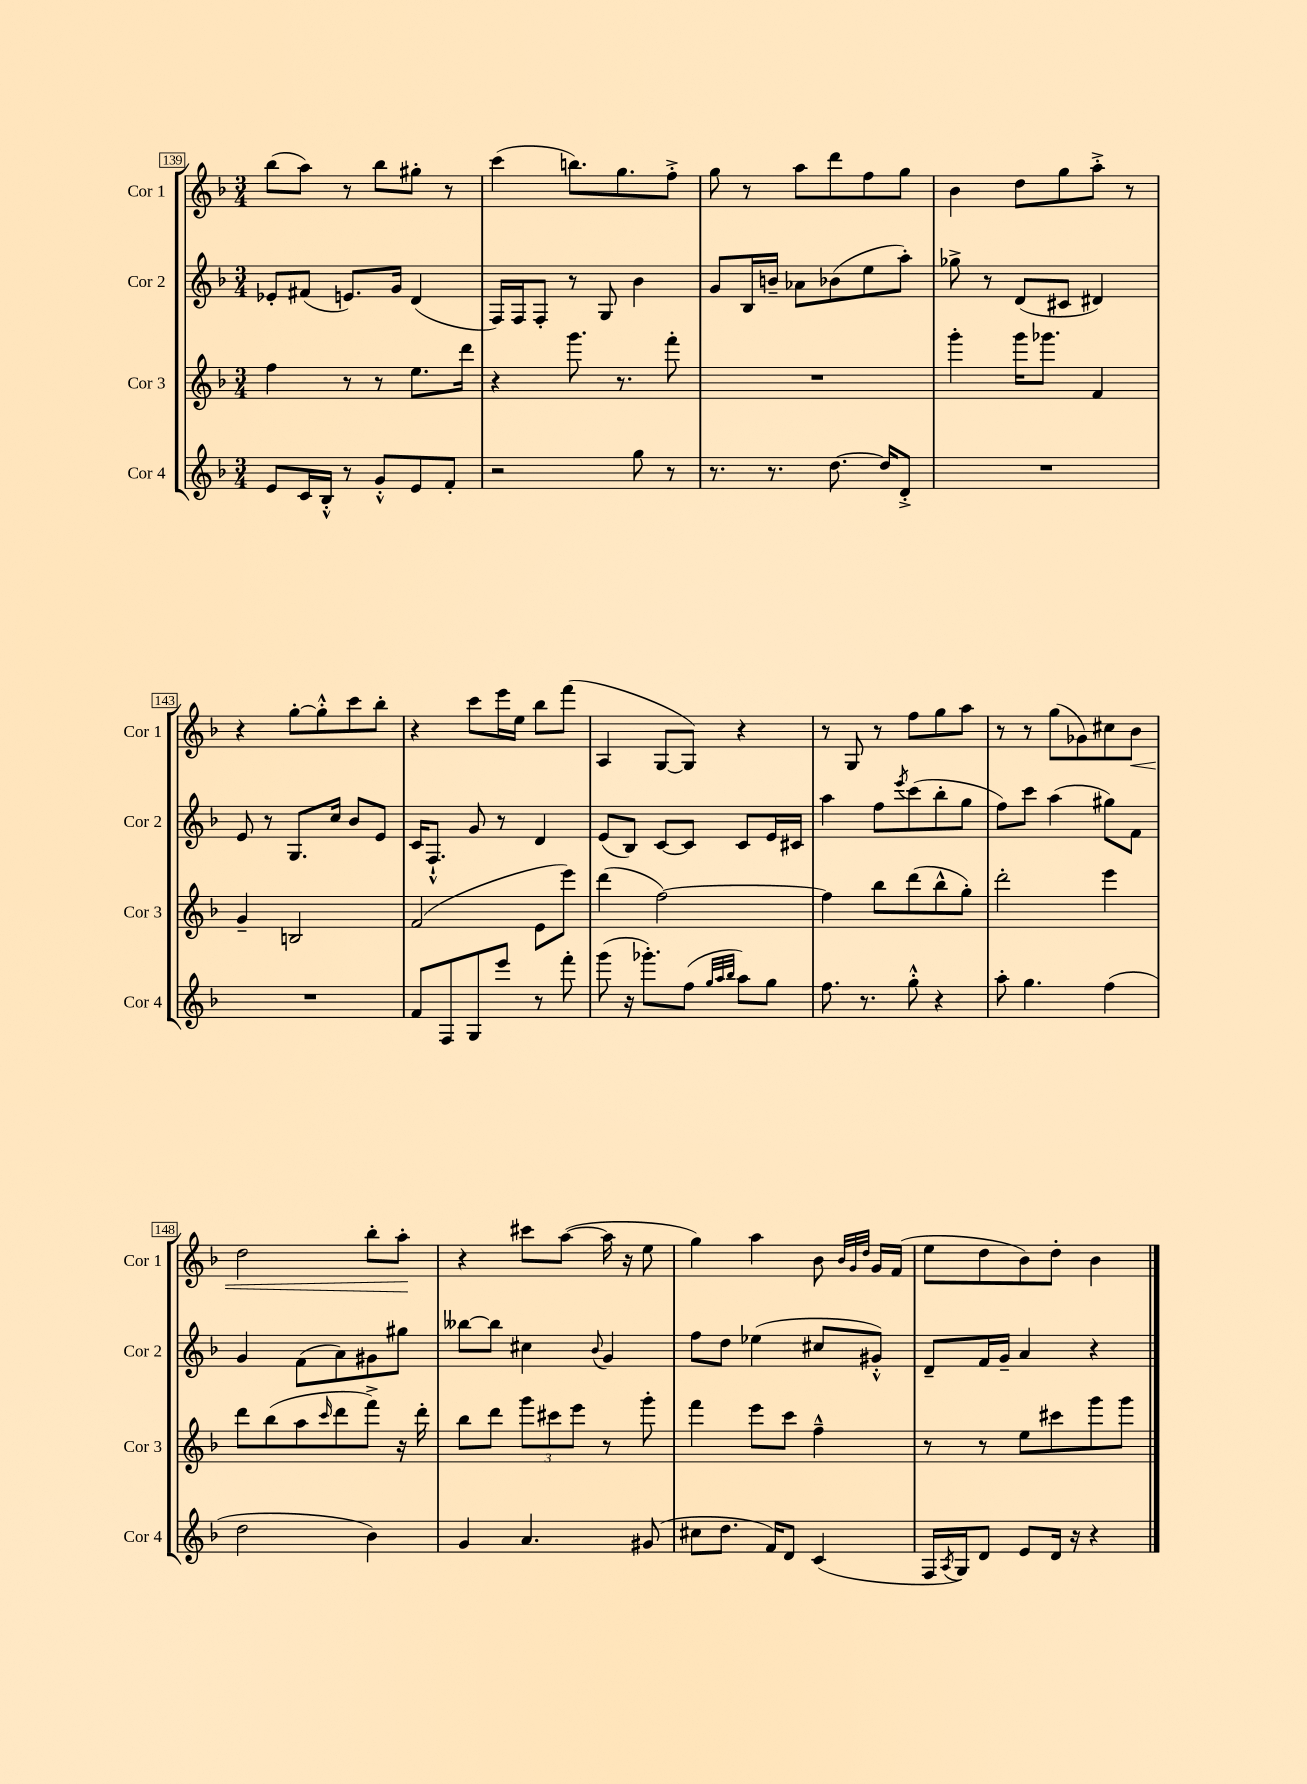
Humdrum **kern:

**kern	**kern	**kern	**kern
*staff4	*staff3	*staff2	*staff1
*clefG2	*clefG2	*clefG2	*clefG2
*k[b-]	*k[b-]	*k[b-]	*k[b-]
*M3/4	*M3/4	*M3/4	*M3/4
8e	4ff	8e-'	(8bb-
16c	.	(8f#	8aa)
16B-'^^	.	.	.
8r	8r	8.e)	8r
8g'^^	8r	.	8bb-
.	.	16g	.
8e	8.ee	(4d	8gg#'
8f'	.	.	8r
.	16ddd	.	.
=	=	=	=
2r	4r	16F)	(4ccc
.	.	16F	.
.	.	8F'	.
.	8.ggg	8r	8.bb)
.	.	8G	.
.	8.r	.	8.gg
8gg	.	4b-	.
8r	8fff'	.	8ff'^
=	=	=	=
8.r	2.r	8g	8gg
.	.	16B-	8r
8.r	.	16b~	.
.	.	8a-	8aa
[8.dd	.	(8b-	8ddd
.	.	8ee	8ff
16dd]	.	.	.
8d'^	.	8aa')	8gg
=	=	=	=
2.r	4ggg'	8gg-^	4b-
.	.	8r	.
.	16ggg	(8d	8dd
.	8.ggg-	.	.
.	.	8c#	8gg
.	4f	4d#)	8aa'^
.	.	.	8r
=	=	=	=
2.r	4g~	8e	4r
.	.	8r	.
.	2B	8.G	[8gg'
.	.	.	8gg'^^]
.	.	16cc	.
.	.	8b-	8ccc
.	.	8e	8bb-'
=	=	=	=
8f	(2f	16c	4r
.	.	8.F`^^	.
8F	.	.	.
8G	.	8g	8ccc
8eee	.	8r	16eee
.	.	.	16ee
8r	8e	4d	8bb-
8fff'	8eee)	.	(8fff
=	=	=	=
(8ggg	(4ddd	(8e	4A
16r	.	8B-)	.
8.ggg-')	.	.	.
.	[2ff)	[8c	[8G
(8ff	.	8c]	8G])
32qqgg	.	.	.
32qqaa	.	.	.
32qqbb-	.	.	.
8aa)	.	8c	4r
8gg	.	16e	.
.	.	16c#	.
=	=	=	=
8.ff	4ff]	4aa	8r
.	.	.	8G
8.r	.	.	.
.	8bb-	8ff	8r
.	.	8qeee	.
8gg'^^	(8ddd	(8ccc	8ff
4r	8bb-^^	8bb-'	8gg
.	8gg')	8gg	8aa
=	=	=	=
8aa'	2ddd'	8ff)	8r
4.gg	.	8ccc	8r
.	.	(4aa	(8gg
.	.	.	8g-)
(4ff	4eee	8gg#)	8cc#
.	.	8f	8b-
=	=	=	=
2dd	8ddd	4g	2dd
.	(8bb-	.	.
.	8aa	(8f	.
.	16qqccc	.	.
.	8ddd	8a)	.
4b-)	8fff^)	8g#	8bb-'
.	16r	8gg#	8aa'
.	16ddd'	.	.
=	=	=	=
4g	8bb-	[8bb--	4r
.	8ddd	8bb--]	.
4.a	12ggg	4cc#	8ccc#
.	12ccc#	.	.
.	.	.	([8aa
.	12eee	.	.
.	.	8qqb-	.
.	8r	4g	16aa]
.	.	.	16r
(8g#	8ggg'	.	8ee
=	=	=	=
8cc#	4fff	8ff	4gg)
8.dd	.	8dd	.
.	8eee	(4ee-	4aa
16f)	.	.	.
8d	8ccc	.	.
(4c	4ff~^^	8cc#	8b-
.	.	.	32qqb-
.	.	.	32qqg
.	.	.	32qqdd
.	.	8g#'^^)	16g
.	.	.	(16f
=	=	=	=
16F	8r	8d~	8ee
8qA	.	.	.
16G)	.	.	.
8d	8r	16f	8dd
.	.	16g~	.
8e	8ee	4a	8b-)
16d	8ccc#	.	8dd'
16r	.	.	.
4r	8ggg	4r	4b-
.	8ggg	.	.
==	==	==	==
*-	*-	*-	*-
